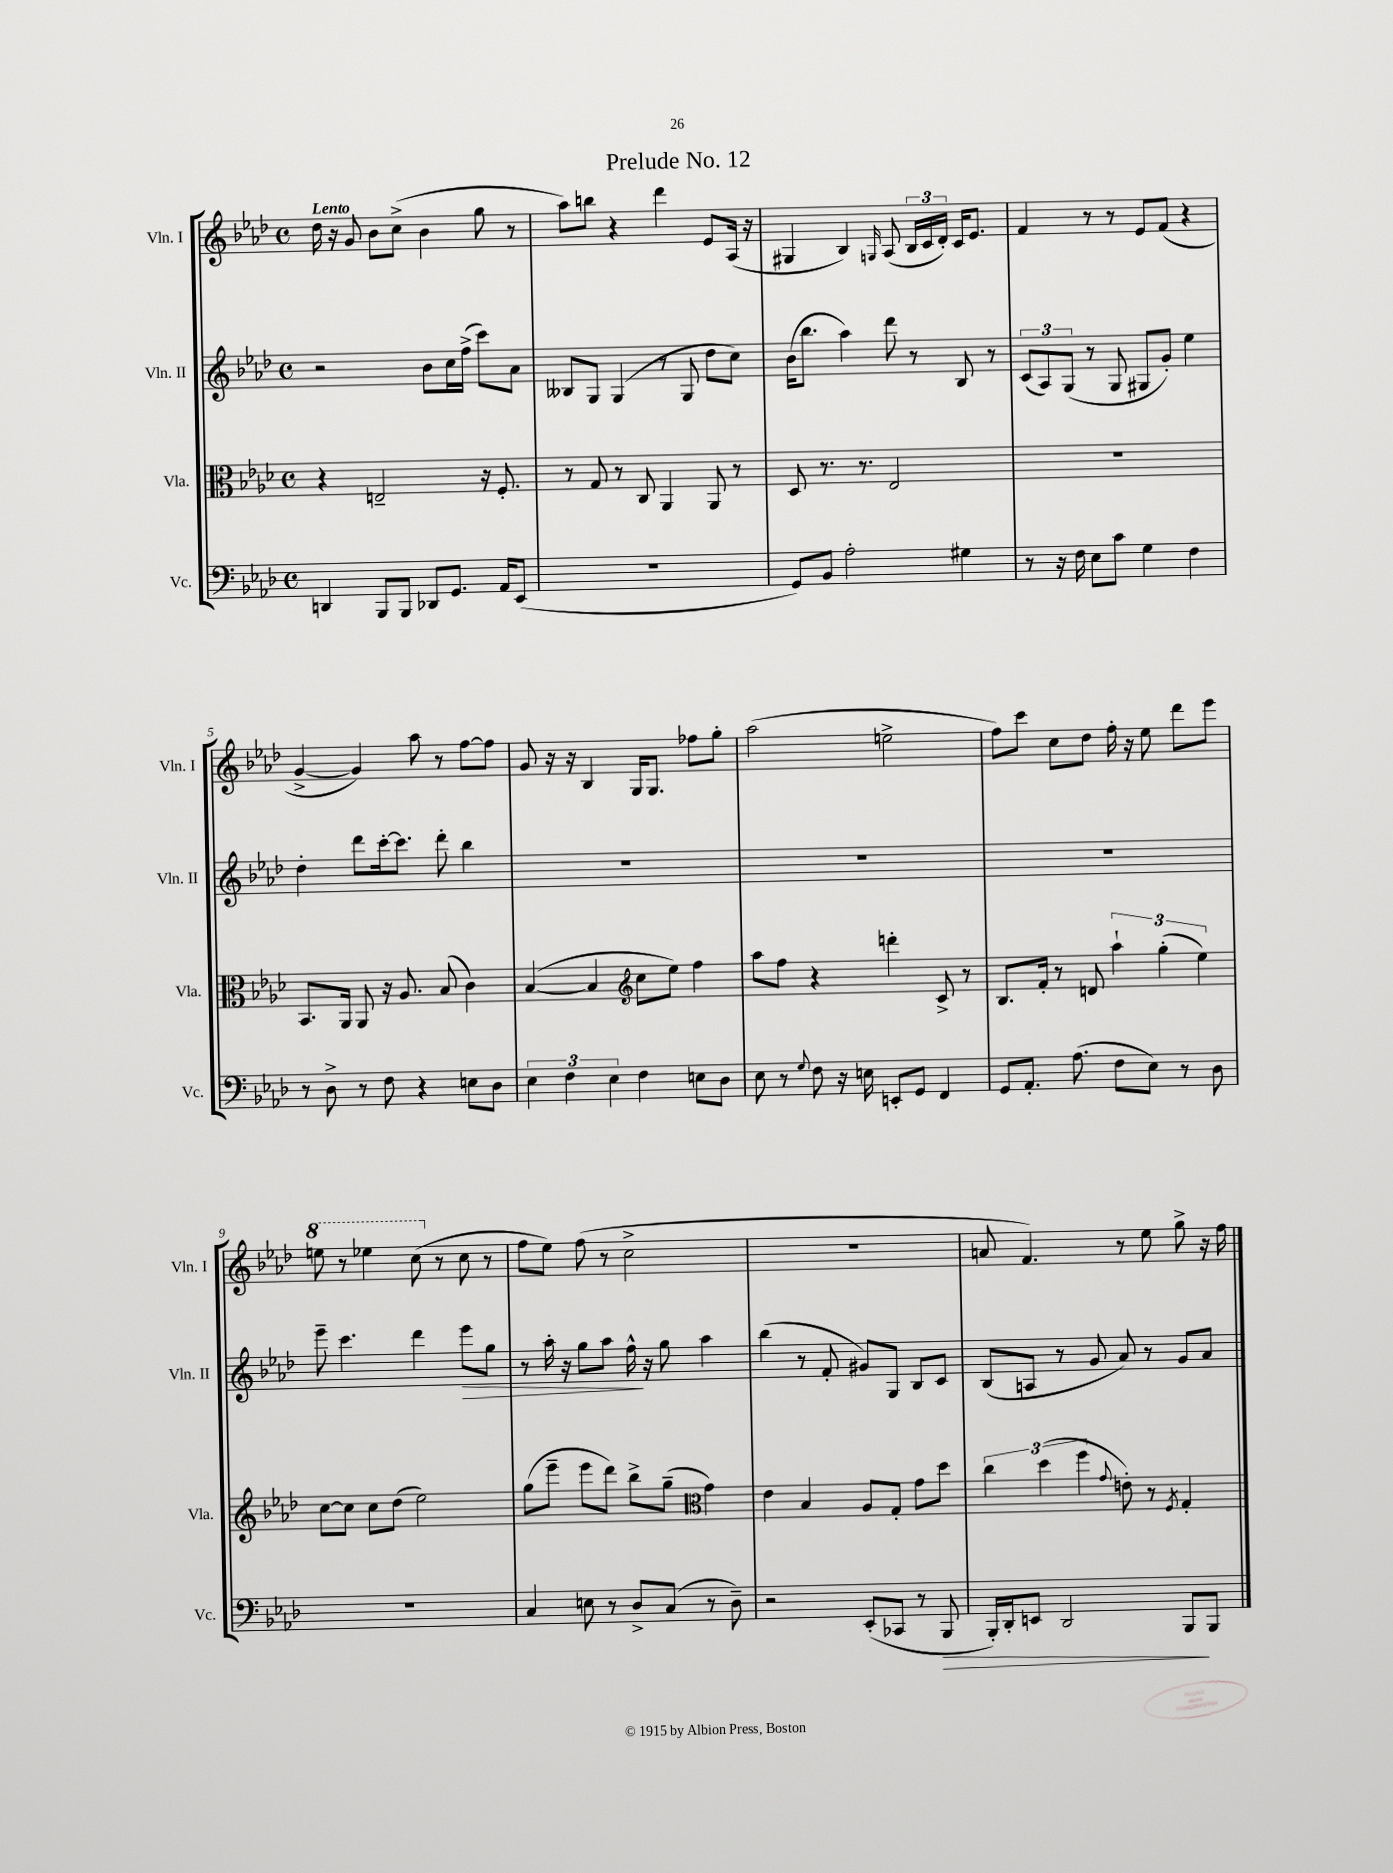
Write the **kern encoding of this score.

**kern	**dynam	**kern	**kern	**dynam	**kern
*part4	*part4	*part3	*part2	*part2	*part1
*staff4	*staff4	*staff3	*staff2	*staff2	*staff1
*I"Vc.	*	*I"Vla.	*I"Vln. II	*	*I"Vln. I
*I'Vc.	*	*I'Vla.	*I'Vln. II	*	*I'Vln. I
*clefF4	*	*clefC3	*clefG2	*	*clefG2
*k[b-e-a-d-]	*	*k[b-e-a-d-]	*k[b-e-a-d-]	*	*k[b-e-a-d-]
*M4/4	*	*M4/4	*M4/4	*	*M4/4
*met(c)	*	*met(c)	*met(c)	*	*met(c)
=1	=1	=1	=1	=1	=1
!	!	!	!	!	!LO:TX:a:B:t=Lento
4DDn/	.	4r	2r	.	16dd-\
.	.	.	.	.	16r
.	.	.	.	.	8g/
8BBB-/L	.	2En~/	.	.	8b-\L
8BBB-/J	.	.	.	.	(8cc^\J
8DD-X/L	.	.	8b-\L	.	4b-\
8.GG/J	.	.	16cc\L	.	.
.	.	.	(16ff^\JJ	.	.
.	.	16r	8ccc\L)	.	8gg\
16AA-/KL	.	8.F'/	.	.	.
(8EE-/J	.	.	8a-\J	.	8r
=2	=2	=2	=2	=2	=2
1r	.	8r	8B--X/L	.	8aa-\L)
.	.	8G/	8G/J	.	8bbn\J
.	.	8r	(4G/	.	4r
.	.	8C/	.	.	.
.	.	4AA-/	8r	.	4ddd-\
.	.	.	8G/	.	.
.	.	8AA-/	8dd-\L	.	8e-/L
.	.	8r	8cc\J)	.	(16A-/Jk
.	.	.	.	.	16r
=3	=3	=3	=3	=3	=3
8GG/L)	.	8D-/	(16b-\KL	.	4G#X/
.	.	.	8.bb-\J	.	.
8BB-/J	.	8.r	.	.	.
2A-'\	.	.	4aa-\)	.	4B-/)
.	.	8.r	.	.	.
.	.	.	.	.	16qqGn/
.	.	2E-/	8ddd-\	.	(8A-/
.	.	.	8r	.	24B-/LL
.	.	.	.	.	24c/
.	.	.	.	.	24d-'/JJ)
4G#X\	.	.	8B-/	.	16c/KL
.	.	.	.	.	8.e-/J
.	.	.	8r	.	.
=4	=4	=4	=4	=4	=4
8r	.	1r	(12c/L	.	4f/
.	.	.	12A-/)	.	.
16r	.	.	.	.	.
.	.	.	(12G/J	.	.
16F\	.	.	.	.	.
8E-\L	.	.	8r	.	8r
8c\J	.	.	8G/	.	8r
4G\	.	.	8G#X/L	.	8e-/L
.	.	.	8g'/J)	.	(8f/J
4F\	.	.	4ee-\	.	4r
!!LO:LB:g=z
=5	=5	=5	=5	=5	=5
8r	.	8.BB-/L	4dd-'\	.	[4g^/
8D-^\	.	.	.	.	.
.	.	16AA-/Jk	.	.	.
8r	.	8AA-/	8ddd-\L	.	4g/])
8F\	.	16r	[16ccc'\k	.	.
.	.	8.A-/	8.ccc\J]	.	.
4r	.	.	.	.	8aa-\
.	.	(8B-/	8ddd-'\	.	8r
8En\L	.	4c\)	4bb-\	.	[8ff\L
8D-\J	.	.	.	.	8ff\J]
=6	=6	=6	=6	=6	=6
6E-\	.	([4B-/	1r	.	8g/
.	.	.	.	.	16r
6F\	.	.	.	.	.
.	.	.	.	.	16r
.	.	4B-/]	.	.	4B-/
6E-\	.	.	.	.	.
*	*	*clefG2	*	*	*
4F\	.	8cc\L	.	.	16G/KL
.	.	.	.	.	8.G/J
.	.	8ee-\J)	.	.	.
8En\L	.	4ff\	.	.	8ff-X\L
8D-\J	.	.	.	.	8gg'\J
=7	=7	=7	=7	=7	=7
8E-\	.	8aa-\L	1r	.	(2aa-\
8r	.	8ff\J	.	.	.
8qqG/	.	.	.	.	.
8F\	.	4r	.	.	.
16r	.	.	.	.	.
16En\	.	.	.	.	.
8EEn'/L	.	4dddn'\	.	.	2een^\
8GG/J	.	.	.	.	.
4FF/	.	8c^/	.	.	.
.	.	8r	.	.	.
=8	=8	=8	=8	=8	=8
8GG/L	.	8.B-/L	1r	.	8ff\L)
8.AA-'/J	.	.	.	.	8ccc\J
.	.	16f'/Jk	.	.	.
.	.	8r	.	.	8cc\L
(8.A-\	.	.	.	.	.
.	.	8dn/	.	.	8dd-\J
8F\L	.	6aa-`\	.	.	16ff'\
.	.	.	.	.	16r
8E-\J)	.	.	.	.	8ee-\
.	.	(6gg'\	.	.	.
8r	.	.	.	.	8ddd-\L
.	.	6ee-\)	.	.	.
8D-\	.	.	.	.	8eee-\J
!!LO:LB:g=z
=9	=9	=9	=9	=9	=9
*	*	*	*	*	*8va
1r	.	[8cc\L	8eee-~\	.	8eeen\
.	.	8cc\J]	4.ccc\	.	8r
.	.	8cc\L	.	.	4eee-X\
.	.	(8dd-\J	.	.	.
.	.	2ee-\)	4ddd-\	.	(8ccc\
*	*	*	*	*	*X8va
.	.	.	.	.	8r
!	!	!	!	!LO:HP:b	!
.	.	.	8eee-\L	>	8cc\
.	.	.	8gg\J	.	8r
=10	=10	=10	=10	=10	=10
4C/	.	(8gg\L	8r	.	8ff\L
.	.	8eee-~\J	16aa-'\	.	8ee-\J)
.	.	.	16r	.	.
8En\	.	8eee-\L	8gg\L	.	(8ff\
8r	.	8ddd-\J)	8aa-\J	.	8r
8D-^/L	.	8bb-^\L	16ff^^\	.	2cc^\
.	.	.	16r	]	.
(8C/J	.	(8gg~\J	8gg\	.	.
*	*	*clefC3	*	*	*
8r	.	4g\)	4aa-\	.	.
8D-~\)	.	.	.	.	.
=11	=11	=11	=11	=11	=11
2r	.	4e-\	(4bb-\	.	1r
.	.	4B-/	8r	.	.
.	.	.	8f'/	.	.
(8EE-'/L	.	8A-/L	8g#X/L)	.	.
8CC-X/J	.	8G'/J	8G/J	.	.
8r	.	8g\L	8B-/L	.	.
!	!LO:HP:b	!	!	!	!
8BBB-/	>	8dd-\J	8c/J	.	.
=12	=12	=12	=12	=12	=12
16BBB-'/LL)	.	6cc\	(8B-/L	.	8an/
16DD-'/J	.	.	.	.	.
8EEn/J	.	.	8An/J	.	4.f/)
.	.	(6dd-\	.	.	.
2DD-/	.	.	8r	.	.
.	.	6ff\	.	.	.
.	.	.	8g/	.	.
.	.	8qqg/	.	.	.
.	.	8en'\)	8a-/)	.	8r
.	.	8r	8r	.	8ee-\
.	.	8qF/	.	.	.
8BBB-/L	.	4G'/	8g/L	.	8gg^\
8BBB-/J	]	.	8a-/J	.	16r
.	.	.	.	.	16ff\
==	==	==	==	==	==
*-	*-	*-	*-	*-	*-
